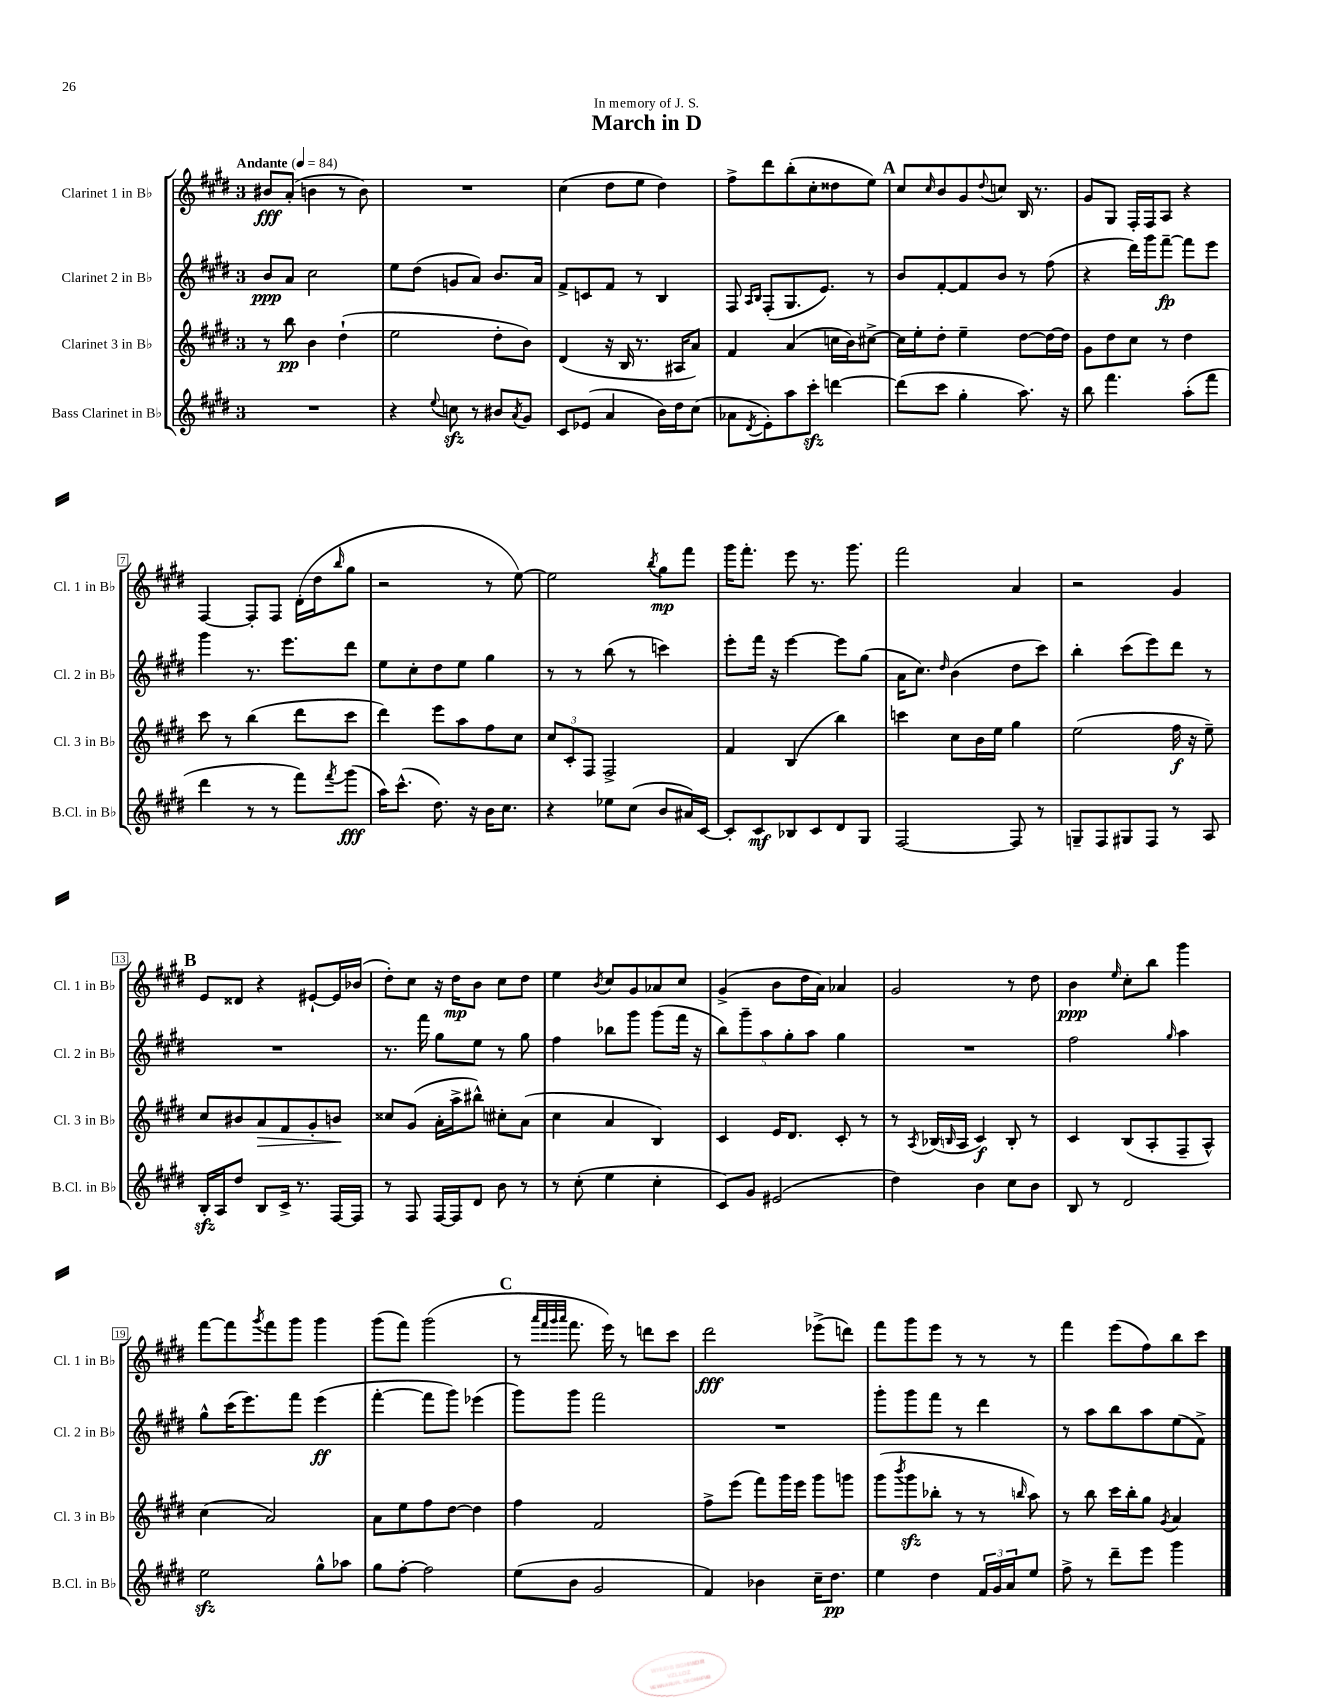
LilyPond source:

\header { title = "March in D" dedication = "In memory of J. S." }
<<
\new StaffGroup <<
\new Staff = "s0" \with { instrumentName = "Clarinet 1 in Bb" shortInstrumentName = "Cl. 1 in Bb" } {
    \clef treble \key e \major \once \override Staff.TimeSignature.style = #'single-digit \time 3/4 \tempo "Andante" 4 = 84
    bis'8\fff a'8-.( b'4 r8 b'8) |
    R2. |
    cis''4( dis''8 e''8 dis''4) |
    fis''8-> dis'''8 b''8-.( cis''8-. disis''8 e''8) |
    \mark \markup { \bold "A" } cis''8 \grace { cis''16 } b'8 gis'8 \appoggiatura { dis''8 } c''8 b16 r8. |
    gis'8 gis8 fis16-. fis16 a8 r4 |
    fis4~ fis8-. fis8 dis'16-.( dis''16 \grace { b''16 } gis''8 |
    r2 r8 e''8~) |
    e''2 \acciaccatura { b''8 } gis''8\mp fis'''8 |
    gis'''16 fis'''8.-. e'''8 r8. gis'''8. |
    fis'''2 a'4 |
    r2 gis'4 |
    \mark \markup { \bold "B" } e'8 disis'8 r4 eis'8~-! eis'16 bes'16( |
    dis''8-.) cis''8 r16 dis''16\mp b'8 cis''8 dis''8 |
    e''4 \acciaccatura { b'8 } cis''8 gis'8 aes'8 cis''8 |
    gis'4->( b'8 dis''16 a'16) aes'4 |
    gis'2 r8 dis''8 |
    b'4\ppp \grace { e''16 } cis''8-. b''8 gis'''4 |
    fis'''8~ fis'''8 \acciaccatura { gis'''8 } fis'''8 gis'''8 gis'''4 |
    gis'''8( fis'''8) gis'''2( |
    \mark \markup { \bold "C" } r8 \grace { a'''32 fis'''32 gis'''32 a'''32 } fis'''8. e'''16) r8 d'''8 cis'''8 |
    dis'''2\fff ees'''8->( d'''8) |
    fis'''8 gis'''8 e'''8 r8 r8 r8 |
    fis'''4 e'''8( fis''8) b''8 cis'''8 \bar "|." |
}
\new Staff = "s1" \with { instrumentName = "Clarinet 2 in Bb" shortInstrumentName = "Cl. 2 in Bb" } {
    \clef treble \key e \major \once \override Staff.TimeSignature.style = #'single-digit \time 3/4
    b'8\ppp a'8 cis''2 |
    e''8 dis''8( g'8 a'8) b'8. a'16 |
    fis'8-> c'8 fis'8 r8 b4 |
    fis8 \grace { a16 b16 } fis8-.( gis8. e'8.) r8 |
    \mark \markup { \bold "A" } b'8 fis'8~-. fis'8 b'8 r8 fis''8( |
    r4 dis'''16) gis'''16 fis'''8~--\fp fis'''8 e'''8 |
    gis'''4 r8. e'''8. dis'''8 |
    e''8 cis''8-. dis''8 e''8 gis''4 |
    r8 r8 b''8( r8 c'''4) |
    e'''8-. fis'''16 r16 e'''4~ e'''8 gis''8( |
    a'16 cis''8.) \grace { dis''16 } b'4( dis''8 cis'''8) |
    b''4-. cis'''8( e'''8) dis'''8 r8 |
    \mark \markup { \bold "B" } R2. |
    r8. fis'''16 gis''8 e''8 r8 gis''8 |
    fis''4 bes''8 gis'''8 gis'''8( fis'''16 r16 |
    \tuplet 5/4 { b''8) gis'''8-- a''8 gis''8-. a''8 } gis''4 |
    R2. |
    fis''2 \grace { gis''16 } a''4 |
    gis''8-^ cis'''16( e'''8.) fis'''8 e'''4\ff( |
    fis'''4~-. fis'''8 gis'''8) ees'''4( |
    \mark \markup { \bold "C" } gis'''8) gis'''8 fis'''2 |
    R2. |
    gis'''8-. gis'''8 fis'''8 r8 dis'''4 |
    r8 a''8 b''8 a''8 e''8( fis'8->) \bar "|." |
}
\new Staff = "s2" \with { instrumentName = "Clarinet 3 in Bb" shortInstrumentName = "Cl. 3 in Bb" } {
    \clef treble \key e \major \once \override Staff.TimeSignature.style = #'single-digit \time 3/4
    r8 b''8\pp b'4 dis''4-!( |
    e''2 dis''8-. b'8) |
    dis'4( r16 b16 r8. ais16 a'8) |
    fis'4 a'4( c''16 b'16) cis''8~-> |
    \mark \markup { \bold "A" } cis''16 e''16-. dis''8-. e''4-- dis''8~ dis''16~ dis''16 |
    gis'8 dis''8 cis''8 r8 dis''4 |
    cis'''8 r8 b''4( dis'''8 cis'''8 |
    dis'''4) e'''8 a''8 fis''8 cis''8 |
    \tuplet 3/2 { cis''8 cis'8-. fis8 } fis2-> |
    fis'4 b4( b''4) |
    c'''4 cis''8 b'16 e''16 gis''4 |
    e''2( fis''16\f r16 e''8--) |
    \mark \markup { \bold "B" } cis''8 bis'8 a'8\> fis'8 gis'8-. b'8\! |
    cisis''8 gis'8( a'16-. a''16-> bis''8-^) cis''8-. a'8( |
    cis''4 a'4 b4) |
    cis'4 e'16 dis'8. cis'8-. r8 |
    r8 \acciaccatura { a8 } bes16( \grace { b16 } a16 cis'4\f) b8-. r8 |
    cis'4 b8( a8-. fis8-- a8-^) |
    cis''4( a'2) |
    a'8 e''8 fis''8 dis''8~ dis''4 |
    \mark \markup { \bold "C" } fis''4 fis'2 |
    fis''8-> e'''8( fis'''8) gis'''16 e'''16 gis'''8 g'''8 |
    gis'''8( \acciaccatura { b'''8 } gis'''8\sfz bes''8-. r8 r8 \grace { b''16 } a''8) |
    r8 b''8 cis'''16 b''16-. gis''8 \acciaccatura { gis'8 } a'4 \bar "|." |
}
\new Staff = "s3" \with { instrumentName = "Bass Clarinet in Bb" shortInstrumentName = "B.Cl. in Bb" } {
    \clef treble \key e \major \once \override Staff.TimeSignature.style = #'single-digit \time 3/4
    R2. |
    r4 \appoggiatura { e''8 } c''8\sfz r8 bis'8 \acciaccatura { a'8 } gis'8 |
    cis'8 ees'8( a'4 b'16) dis''16 cis''8( |
    aes'8 \acciaccatura { dis'8 } e'8-.) a''8 cis'''8-.\sfz d'''4~ |
    \mark \markup { \bold "A" } d'''8( cis'''8 gis''4-. a''8.) r16 |
    b''8 fis'''4. a''8-.( fis'''8 |
    dis'''4 r8 r8 fis'''8) \acciaccatura { fis'''8 } gis'''8\fff( |
    a''16) cis'''8.-^( dis''8.) r16 b'16 cis''8. |
    r4 ees''8 cis''8( b'8 ais'16) cis'16~ |
    cis'8-. cis'8\mf bes8 cis'8 dis'8 gis8 |
    fis2~ fis8 r8 |
    g8-- fis8 gis8 fis8 r8 a8 |
    \mark \markup { \bold "B" } b16-.\sfz a16 dis''8 b8 cis'16-> r8. fis16~ fis16 |
    r8 fis8 fis16~ fis16 dis'8 b'8 r8 |
    r8 cis''8-.( e''4 cis''4-. |
    cis'8) gis'8 eis'2( |
    dis''4) b'4 cis''8 b'8 |
    b8 r8 dis'2 |
    e''2\sfz gis''8-^ aes''8 |
    gis''8 fis''8~-. fis''2 |
    \mark \markup { \bold "C" } e''8( b'8 gis'2 |
    fis'4) bes'4 cis''16-- dis''8.\pp |
    e''4 dis''4 \tuplet 3/2 { fis'16 gis'16 a'16 } e''8 |
    fis''8-> r8 dis'''8-- e'''8 gis'''4 \bar "|." |
}
>>
>>
\layout { \context { \Score \override BarNumber.stencil = #(make-stencil-boxer 0.1 0.3 ly:text-interface::print) } }
